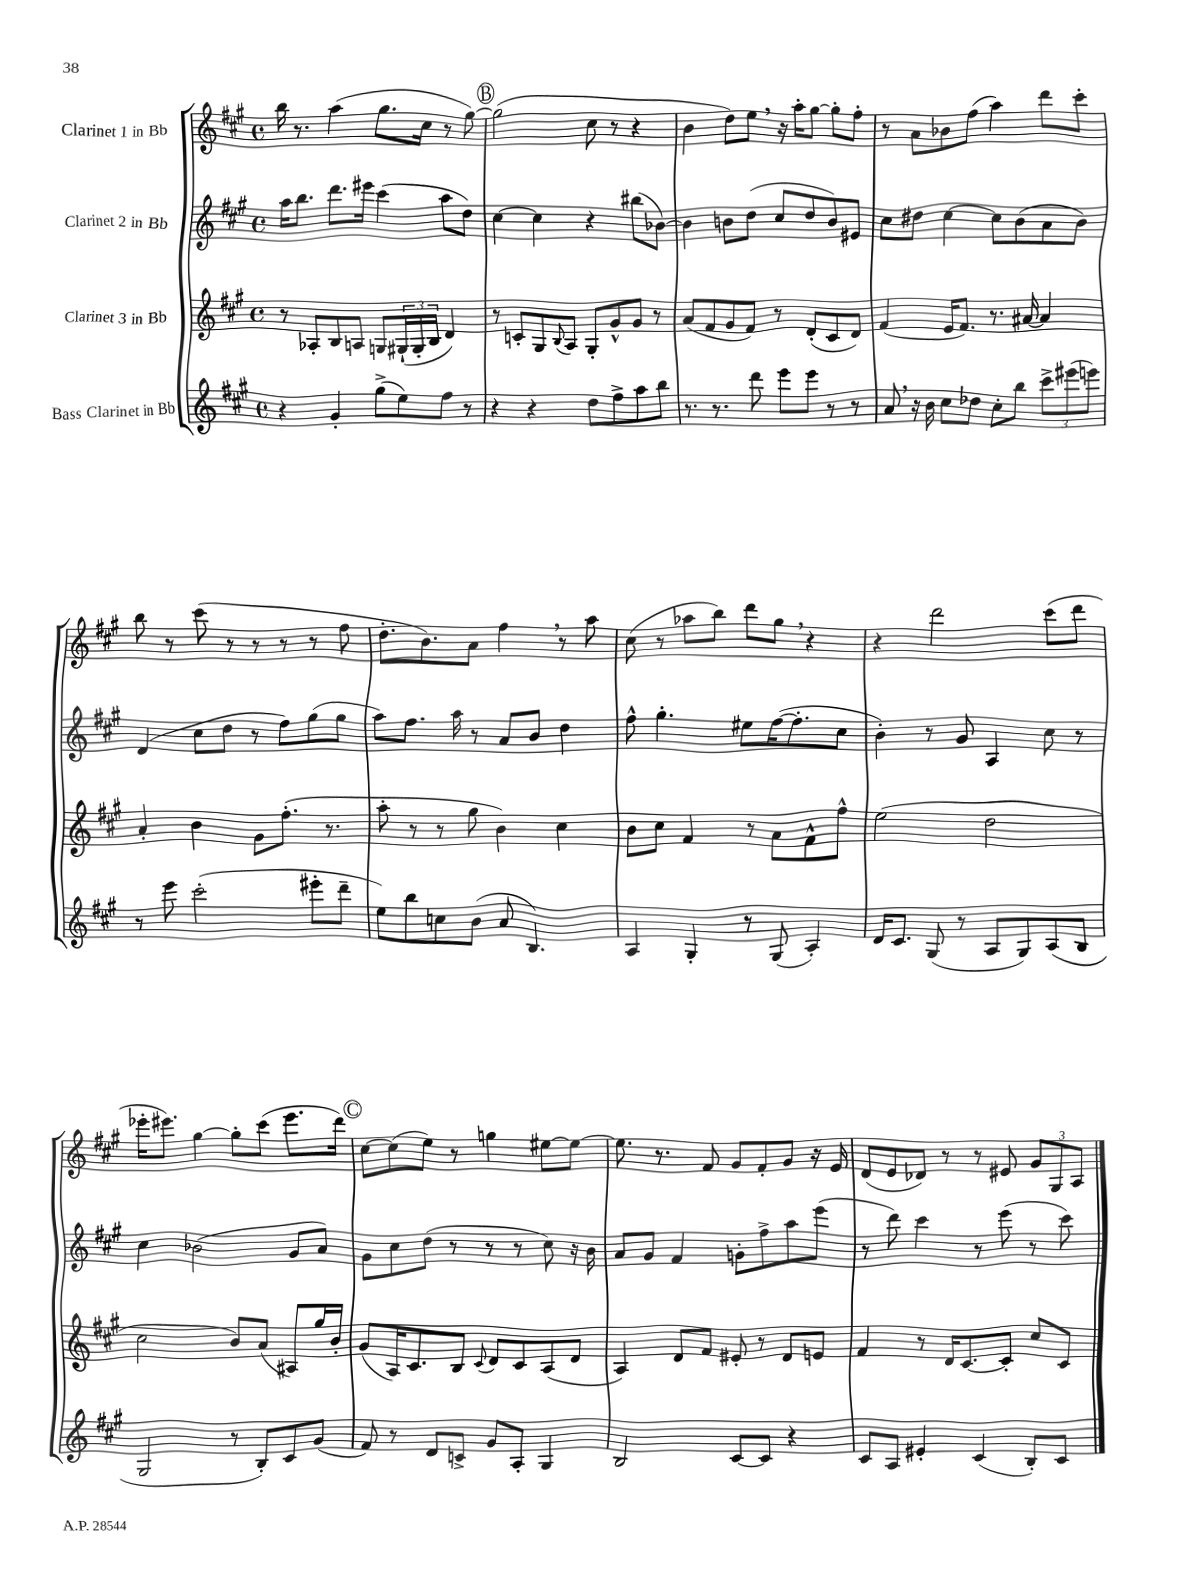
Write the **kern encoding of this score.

**kern	**kern	**kern	**kern
*part4	*part3	*part2	*part1
*staff4	*staff3	*staff2	*staff1
*I"Bass Clarinet in Bb	*I"Clarinet 3 in Bb	*I"Clarinet 2 in Bb	*I"Clarinet 1 in Bb
*clefG2	*clefG2	*clefG2	*clefG2
*k[f#c#g#]	*k[f#c#g#]	*k[f#c#g#]	*k[f#c#g#]
*M4/4	*M4/4	*M4/4	*M4/4
*met(c)	*met(c)	*met(c)	*met(c)
=12	=12	=12	=12
4r	8r	16aa\KL	16bb\
.	.	8.bb\J	8.r
.	8A-X'/L	.	.
4g#'/	8B/	8.ddd\L	(4aa\
.	8An/J	.	.
.	.	16eee#X\Jk	.
(8gg#^\L	8Gn/L	(4ccc#\	8.gg#\L
8ee\)	(24G#X`/L	.	.
.	24G#'/	.	.
.	.	.	16cc#\Jk
.	24B/JJ	.	.
8ff#\J	4d/)	8aa\L	8r
8r	.	8dd\J)	[8gg#\)
!!LO:REH:place=s1:t=B
=13	=13	=13	=13
4r	8r	[4cc#\	(2gg#\]
.	8cn'/L	.	.
4r	8G#/	4cc#\]	.
.	8qqB/	.	.
.	8A/J	.	.
8dd\L	8G#'/L	4r	8cc#\
8ff#^\	8g#^^/	.	8r
8aa\	8g#/J	(8bb#X\L	4r
8bb\J	8r	[8b-X\J)	.
=14	=14	=14	=14
8.r	(8a/L	4b-\]	4b\
.	8f#/	.	.
8.r	.	.	.
.	8g#/	8bn\L	8dd\L)
8ddd\	8f#/J)	(8dd\J	8ee,\J
8eee\L	8r	8cc#/L	16r
.	.	.	16aa'\KL
8eee\J	(8d'/L	8dd/	[8gg#\J
8r	8c#/	8b/)	8gg#'\L]
8r	8d/J)	8e#X/J	8ff#'\J
=15	=15	=15	=15
8a,/	(4f#/	8cc#\L	8r
16r	.	8dd#X\J	8a\L
16b\	.	.	.
8cc#\L	16e/KL	[4cc#\	8b-X\
.	8.f#/J)	.	.
8dd-X\J	.	.	(8ff#\J
8cc#'\L	8.r	8cc#\L]	4aa\)
8bb\J	.	(8b\	.
.	[16a#X/	.	.
12ccc#^\L	4a#/]	8a\	8ddd\L
(12eee#X\	.	.	.
.	.	8b\J)	8ccc#'\J
12eeen\J)	.	.	.
!!LO:LB:g=z
=16	=16	=16	=16
8r	4a'/	(4d/	8bb\
8eee\	.	.	8r
(2ccc#'\	4b\	8cc#\L	(8ccc#\
.	.	8dd\J	8r
.	8g#\L	8r	8r
.	(8.ff#'\J	8ff#\L)	8r
8eee#X'\L	.	(8gg#\	8r
.	8.r	.	.
8ddd~\J	.	8gg#\J	8ff#\
=17	=17	=17	=17
8ee\L)	8aa'\	8aa\L)	8.dd'\L
8bb\	8r	8.ff#\J	.
.	.	.	8.b\)
8ccn\	8r	.	.
.	.	16aa\	.
(8b\J	8gg#\	8r	8a\J
8a/	4b\)	8a/L	4ff#,\
4.B/)	.	8b/J	.
.	4cc#\	4dd\	8r
.	.	.	8aa\
=18	=18	=18	=18
4A/	8b\L	8ff#^^\	(8cc#\
.	8cc#\J	4.gg#'\	8r
4G#'/	4f#/	.	8aa-X\L
.	.	.	8bb\J)
8r	8r	8ee#X\L	8ddd\L
(8G#/	8a\L	([16ff#\K	8gg#,\J
.	.	8.ff#'\]	.
4A'/)	8f#^^\	.	4r
.	8ff#^^\J	8cc#\J	.
=19	=19	=19	=19
16d/KL	(2ee\	4b'\)	4r
8.c#/J	.	.	.
(8G#/	.	8r	2ddd\
8r	.	8g#/	.
8A/L	2dd\	4A/	.
8G#/)	.	.	.
(8A/	.	8cc#\	(8ccc#\L
8B/J	.	8r	8ddd\J
!!LO:LB:g=z
=20	=20	=20	=20
2G#/	2cc#\	4cc#\	16eee-X'\KL
.	.	.	8.eee#X\J)
.	.	(2b-X\	[4gg#\
8r	8b/L)	.	8gg#'\L]
8B'/L)	(8a/J	.	(8ccc#\J
8c#/	8A#X/L)	8g#/L	8.eee#\L
(8g#/J	16gg#/L	8a/J)	.
.	16b'/JJ	.	16ddd\Jk)
!!LO:REH:place=s1:t=C
=21	=21	=21	=21
8f#/)	(8g#/L	8g#\L	[8cc#\L
8r	16A/K)	8cc#\	(8cc#\]
.	8.c#/	.	.
8d/L	.	(8dd\J	8ee\J)
8cn^/J	8B/J	8r	8r
.	8qqc#/	.	.
8g#/L	8d/L	8r	4ggn\
8A'/J	8c#/	8r	.
4G#/	(8A/	8cc#\)	[8ee#X\L
.	8d/J	16r	8ee#\J_
.	.	16b\	.
=22	=22	=22	=22
2B/	4A/)	8a/L	8.ee#\]
.	.	8g#/J	.
.	.	.	8.r
.	8d/L	4f#/	.
.	8f#/J	.	8f#/
[8c#/L	8e#X'/	8gn'\L	8g#/L
8c#/J]	8r	8ff#^\	8f#'/
4r	8d/L	8aa\	8g#/J
.	8en/J	(8eee\J	16r
.	.	.	16e/
=23	=23	=23	=23
8c#/L	4f#/	8r	(8d/L
8A/J	.	8ddd\)	8e/
4e#X'/	8r	4ccc#\	8d-X/J)
.	16d/KL	.	8r
.	[8.c#/	.	.
(4c#/	.	8r	8r
.	8c#'/J]	(8eee\	8e#X/
8B'/L)	8cc#/L	8r	12g#/L
.	.	.	12G#/
8c#/J	8c#/J	8ccc#\)	.
.	.	.	12A/J
==	==	==	==
*-	*-	*-	*-
